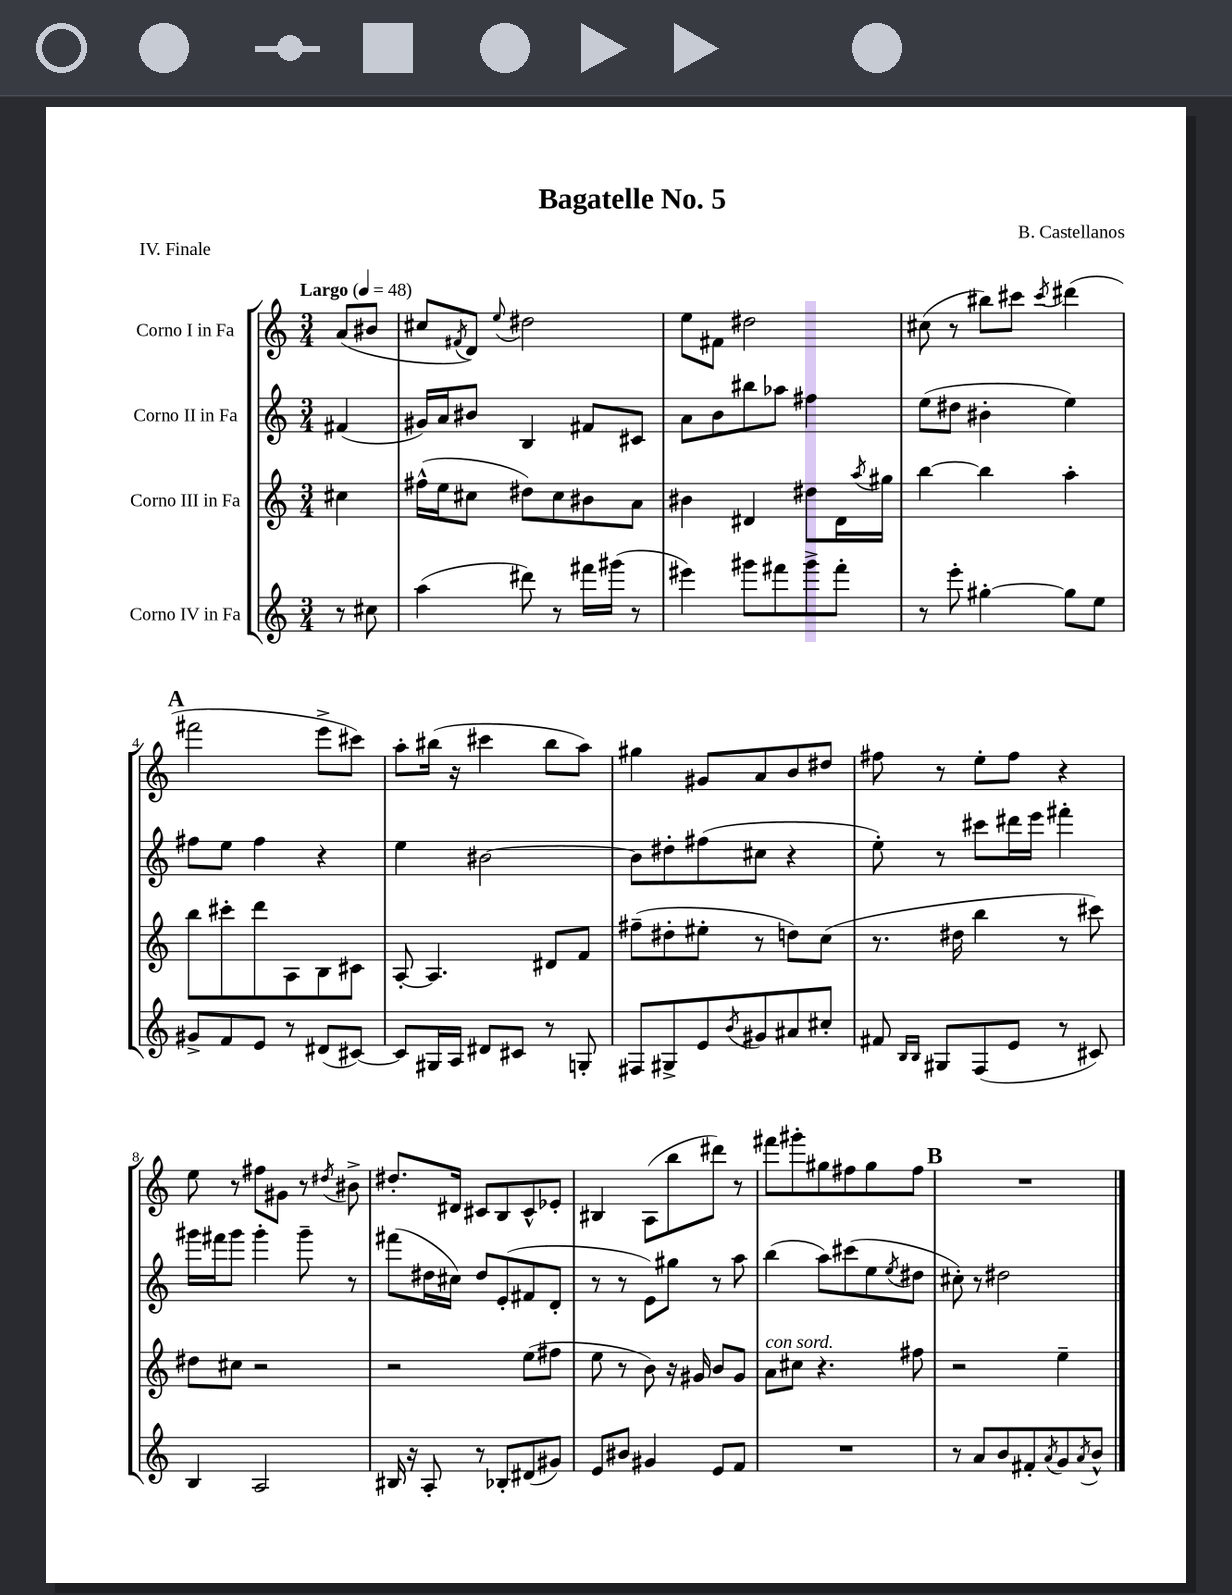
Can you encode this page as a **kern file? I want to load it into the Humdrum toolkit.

**kern	**kern	**kern	**kern
*part4	*part3	*part2	*part1
*staff4	*staff3	*staff2	*staff1
*I"Corno IV in Fa	*I"Corno III in Fa	*I"Corno II in Fa	*I"Corno I in Fa
*clefG2	*clefG2	*clefG2	*clefG2
*k[]	*k[]	*k[]	*k[]
*M3/4	*M3/4	*M3/4	*M3/4
*MM48	*MM48	*MM48	*MM48
=	=	=	=
!	!	!	!LO:TX:a:B:t=Largo
8r	4cc#X\	(4f#X/	(8a/L
8cc#X\	.	.	8b#X/J
=1	=1	=1	=1
(4aa\	(16ff#X^^\LL	16g#X/LL)	8cc#X/L
.	16ee\J	16a/J	.
.	.	.	8qf#X/
.	8cc#X\J	8b#X/J	8d/J)
.	.	.	8qqee/
8ddd#X\)	8dd#X\L)	4B/	2dd#X\
8r	8cc#\	.	.
16fff#X\LL	8b#X\	8f#X/L	.
(16ggg#X\JJ	.	.	.
8r	8a\J	8c#X/J	.
=2	=2	=2	=2
4eee#X\)	4b#X\	8a\L	8ee\L
.	.	8b\	8f#X\J
8ggg#X\L	4d#X/	8bb#X\	2dd#X\
8fff#X\	.	8aa-X\J	.
8ggg#^\	8dd#X\L	4ff#X\	.
8fff#'\J	16d#\L	.	.
.	8qaa/	.	.
.	16gg#X\JJ	.	.
=3	=3	=3	=3
8r	[4bb\	(8ee\L	(8cc#X\
8eee'\	.	8dd#X\J	8r
[4gg#X'\	4bb\]	4b#X'\	8bb#X\L)
.	.	.	8ccc#X\J
.	.	.	8qccc#/
8gg#\L]	4aa'\	4ee\)	(4ddd#X\
8ee\J	.	.	.
!!LO:LB:g=z
!!LO:REH:place=s1:t=A
=4	=4	=4	=4
8g#X^/L	8bb\L	8ff#X\L	2fff#X\
8f/	8ccc#X'\	8ee\J	.
8e/J	8ddd\	4ff#\	.
8r	8A\	.	.
(8d#X/L	8B\	4r	8eee^\L
[8c#X/J)	8c#X\J	.	8ccc#X\J)
=5	=5	=5	=5
8c#/L]	[8A'/	4ee\	8aa'\L
16G#X/L	4.A/]	.	(16bb#X\Jk
16A/JJ	.	.	16r
8d#X/L	.	[2b#X\	4ccc#X\
8c#X/J	.	.	.
8r	8d#X/L	.	8bb#\L
8Gn'/	8f/J	.	8aa\J)
=6	=6	=6	=6
8F#X/L	(8ff#X~\L	8b#\L]	4gg#X\
8G#X^/	8dd#X'\	8dd#X'\	.
8e/	8ee#X'\J	(8ff#X\	8g#X/L
8qb/	.	.	.
8g#X/	8r	8cc#X\J	8a/
8a#X/	8ddn\L)	4r	8b/
8cc#X'/J	(8cc\J	.	8dd#X/J
=7	=7	=7	=7
8f#X/	8.r	8ee'\)	8ff#X\
16qqB/LL	.	.	.
16qqB/JJ	.	.	.
8G#X/L	.	8r	8r
.	16dd#X\	.	.
(8F/	4bb\	8ccc#X\L	8ee'\L
8e/J	.	16ddd#X\L	8ff#\J
.	.	16eee\JJ	.
8r	8r	4fff#X'\	4r
8c#X/)	8ccc#X\)	.	.
!!LO:LB:g=z
=8	=8	=8	=8
4B/	8dd#X\L	16ggg#X\LL	8ee\
.	.	16fff#X\J	.
.	8cc#X\J	8ggg#\J	8r
2A/	2r	4ggg#'\	8ff#X\L
.	.	.	8g#X\J
.	.	8ggg#~\	8r
.	.	.	8qdd#X/
.	.	8r	8b#X^\
=9	=9	=9	=9
16B#X/	2r	(8fff#X\L	8.dd#X'/L
16r	.	.	.
8A'/	.	16dd#X\L	.
.	.	16cc#X\JJ)	16d#X/Jk
8r	.	8dd#/L	8c#X/L
8B-X'/L	.	(8e'/	8B/
(8d#X/	(8ee\L	8f#X/	8c#^^/
8g#X/J)	8ff#X\J	8d'/J	8e-X'/J
=10	=10	=10	=10
8e/L	8ee\	8r	4B#X/
8b#X/J	8r	8r	.
4g#X/	8b\)	8e\L)	(8A\L
.	16r	8gg#X\J	8bb\
.	16g#X/	.	.
8e/L	8b/L	8r	8ddd#X\J)
8f/J	8g#/J	8aa\	8r
=11	=11	=11	=11
!	!LO:TX:a:i:t=con sord.	!	!
2.r	8a\L	(4bb\	8fff#X\L
.	8cc#X\J	.	8ggg#X'\
.	4.r	8aa\L)	8gg#X\
.	.	(8ccc#X\	8ff#X\
.	.	8ee\	8gg#\
.	.	8qee/	.
.	8ff#X\	8dd#X\J	8ff#\J
!!LO:REH:place=s1:t=B
=12	=12	=12	=12
8r	2r	8cc#X'\)	2.r
8a/L	.	8r	.
8b/	.	2dd#X\	.
8f#X'/	.	.	.
8qa/	.	.	.
8g/	4ee~\	.	.
8qa/	.	.	.
8b^^/J	.	.	.
==	==	==	==
*-	*-	*-	*-
